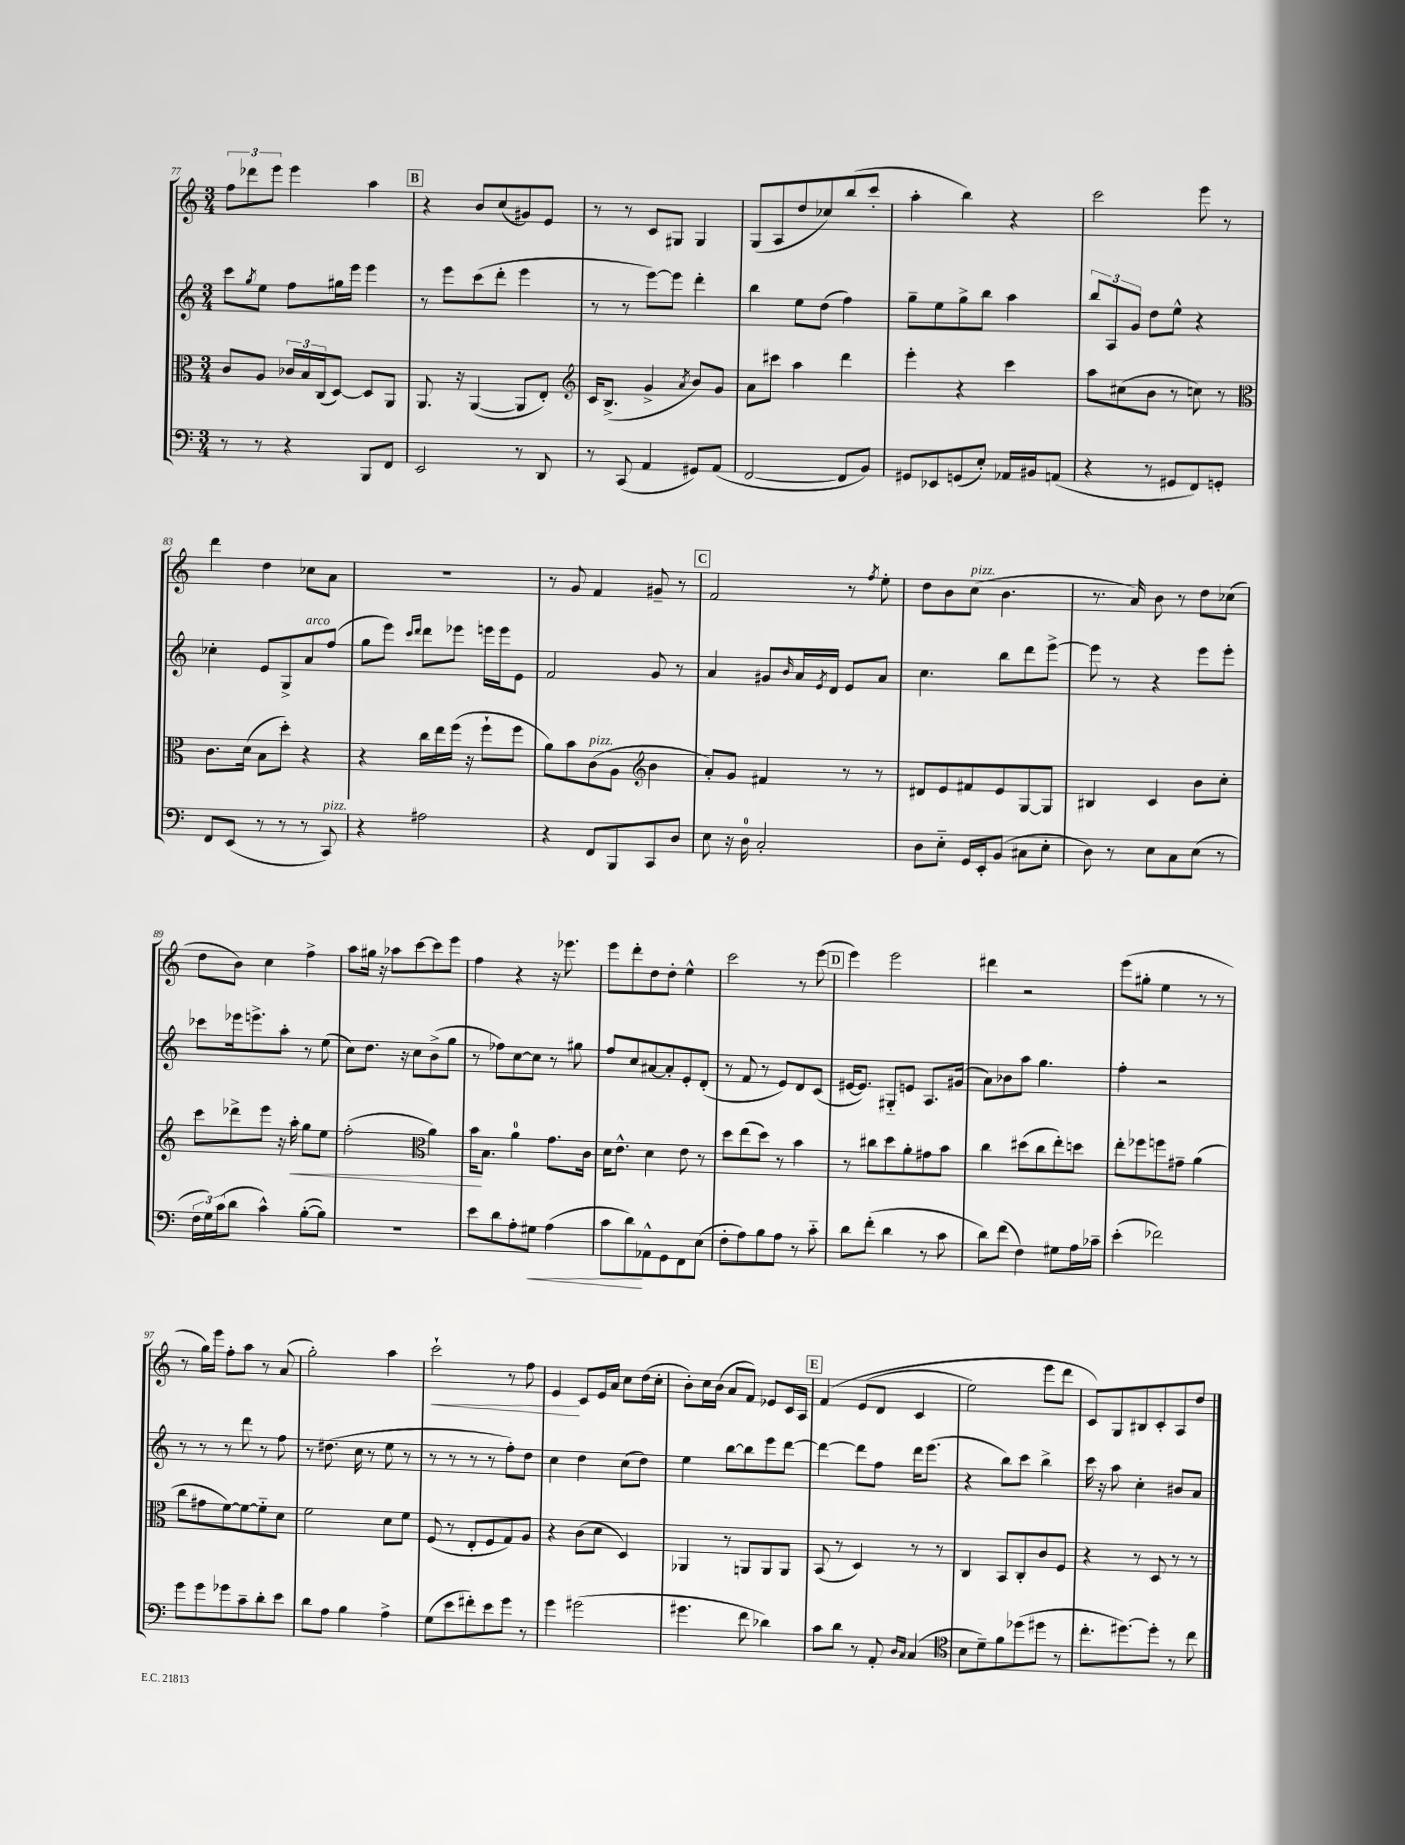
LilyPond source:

<<
\new StaffGroup <<
\new Staff = "s0" {
    \clef treble \key c \major \numericTimeSignature \time 3/4
    \tuplet 3/2 { f''8 des'''8 e'''8 } e'''4 a''4 |
    \mark \markup { \box "B" } r4 b'8 c''8( gis'8) e'8 |
    r8 r8 c'8 gis8 gis4 |
    g8( a8 d''8 ces''8) b''8( c'''8-. |
    a''4-. b''4) r4 |
    c'''2 e'''8 r8 |
    d'''4 d''4 ces''8 a'8 |
    R2. |
    r8 g'8 f'4 gis'8-- r8 |
    \mark \markup { \box "C" } f'2 r8 \acciaccatura { f''8 } e''8-. |
    d''8 b'8 c''8^\markup { \italic "pizz." }( b'4. |
    r8. a'16) b'8 r8 d''8 ces''8( |
    d''8 b'8) c''4 f''4-> |
    a''8 gis''16 r16 aes''8 c'''8~ c'''8 e'''8 |
    f''4 r4 r16 ees'''8. |
    e'''8 d'''8-. d''8 d''8-. e''4-^ |
    c'''2 r8 e'''8( |
    \mark \markup { \box "D" } e'''4) e'''2 |
    dis'''4 r2 |
    e'''8( gis''8-. e''4 r8 r8 |
    r8 g''16) e'''16 f''8-. a''8 r8 a'8( |
    g''2-.) a''4 |
    c'''2-!\< r8 f''8 |
    e'4\! c'8 e'16 a'16 c''8 d''16( c''16-. |
    b'8-.) c''16 b'16( a'8 f'8) ees'8 c'16 a16 |
    \mark \markup { \box "E" } f'4\( e'8( d'8 c'4 |
    e''2) e'''8 d'''8 |
    c'8\) g8 bis8 c'8-. a8 d''8 \bar "|." |
}
\new Staff = "s1" {
    \clef treble \key c \major \numericTimeSignature \time 3/4
    c'''8 \acciaccatura { g''8 } e''8 f''8 gis''16 e'''16 e'''4 |
    \mark \markup { \box "B" } r8 e'''8 c'''8( d'''8-. e'''4 |
    r8 r8 e'''8~) e'''8 d'''4-. |
    b''4 e''8 d''8( f''4) |
    g''8-- e''8 g''8-> b''8 a''4 |
    \tuplet 3/2 { b''8 a8 g'8 } d''8 e''8-^ r4 |
    ces''4-. e'8 g8-> a'8^\markup { \italic "arco" } f''8( |
    g''8 e'''8) \grace { c'''16 d'''16 } d'''8 ees'''8 e'''16 e'''16 e'8 |
    f'2 g'8 r8 |
    \mark \markup { \box "C" } a'4 gis'8 \grace { b'16 } a'16 \acciaccatura { e'8 } d'16 e'8 a'8 |
    c''4. b''8 d'''8 e'''8~-> |
    e'''8 r8 r4 e'''8 e'''8-. |
    ces'''8 ees'''16 e'''8.-> a''8-. r8 e''8( |
    c''8) d''8. r16 c''8 b'8->( g''8 |
    r8 fes''8) c''8~ c''8 r8 gis''8 |
    f''8 c''8 ais'8~ ais'8-. e'8-. d'8-.( |
    r8 f'8 r8 e'8) d'8 c'8( |
    \mark \markup { \box "D" } eis'16~ eis'8.) gis8-_ e'8 a8. gis'16( |
    a'8) bes'8 a''8 g''4. |
    f''4-. r2 |
    r8 r8 r8 d'''8 r8 f''8 |
    r8 dis''8.( c''16 r8 e''8 r8 |
    r8 r8 r8 r8 f''8-.) d''8 |
    c''4 d''4 c''8( d''8) |
    e''4 b''8~ b''8 e'''8 d'''8~ |
    \mark \markup { \box "E" } d'''4~ d'''8 f''8 d'''16 e'''8.( |
    r4 b''8) c'''8 b''4-> |
    c'''16 r16 a''8 c''4-. bis'8 a'8 \bar "|." |
}
\new Staff = "s2" {
    \clef alto \key c \major \numericTimeSignature \time 3/4
    c'8 a8 \tuplet 3/2 { ces'16 b16 c16( } d8~) d8 a,8 |
    \mark \markup { \box "B" } a,8. r16 a,4~( a,8 e8-.) |
    \clef treble c'16 b8.->( g'4-> \acciaccatura { a'8 } b'8) g'8 |
    a'8 cis'''8 a''4 d'''4 |
    e'''4-. r4 c'''4 |
    a''8 cis''8( b'8 r8 c''8) r8 |
    \clef alto c'8. d'16( b8 d''8-.) r4 |
    r4 c''16 e''16 f''16( r16 f''8-! f''8 |
    a'8) b'8 c'8^\markup { \italic "pizz." }( a8 \clef treble b'4 |
    \mark \markup { \box "C" } a'8-.) g'8 fis'4 r8 r8 |
    dis'8 e'8 fis'8 e'8 g8~ g8 |
    bis4 c'4 b'8 c''8-. |
    c'''8 des'''8-> e'''8 r16 a''16-.\< g''8 e''8 |
    f''2-.( \clef alto a'4) |
    b'16\! b8. a'4-0 g'8. c'16 |
    d'16 e'8.-^ d'4 e'8 r8 |
    d''8 e''8( d''8) r8 b'4 |
    \mark \markup { \box "D" } r8 cis''8 d''8 a'8-. gis'8 b'8 |
    c''4 dis''8( c''8 e''8-.) d''8 |
    e''8-. fes''8 f''8 gis'8-- a'4( |
    c''8 gis'8 f'8~) f'8~ f'8-_ d'8 |
    f'2 d'8 f'8 |
    f8( r8 e8-. f8 g8) a8 |
    r4 c'8( d'8 d4) |
    aes,4 r8 a,8 a,8 a,8 |
    \mark \markup { \box "E" } b,8( r8 d4) r8 r8 |
    c4 b,8 c8-. c'8 f8 |
    r4 r8 d8 r8 r8 \bar "|." |
}
\new Staff = "s3" {
    \clef bass \key c \major \numericTimeSignature \time 3/4
    r8 r8 r4 b,,8 f,8 |
    \mark \markup { \box "B" } e,2 r8 d,8 |
    r8 c,8( a,4 gis,8) a,8( |
    f,2~ f,8 b,8) |
    gis,8 ees,8 g,8( e8-.) aes,16 bis,16 a,8( |
    r4 r8 gis,8 f,8) g,8-. |
    f,8 e,8( r8 r8 r8 c,8^\markup { \italic "pizz." }) |
    r4 ais2 |
    r4 f,8 b,,8 c,8 d8 |
    \mark \markup { \box "C" } e8 r16 d16-0 c2-. |
    d8 e8-_ g,16 e,16-. b,8( cis8 e8-. |
    d8) r8 e8 c8 e8( r8 |
    \tuplet 3/2 { f16 g16) c'16( } d'8 c'4-^) b8~-.( b8) |
    R2. |
    e'8 d'8 a8-. gis8\< a4( |
    c'8 d'8\!) aes,8-^ g,8 f,8 e8( |
    f8-. a8) b8 a8 r8 c'8-_ |
    \mark \markup { \box "D" } d'8 f'8-.( d'4 r8 c'8 |
    d'8) f'8( f4) gis8 a16 ces'16-- |
    e'4-.( fes'2) |
    g'8 g'8 ges'8 c'8-- d'8-. e'8 |
    d'8 a8 b4 a4-> |
    g8( e'8 fis'8-.) e'8 g'8 r8 |
    g'4 gis'2( |
    gis'4. f'8 des'4) |
    \mark \markup { \box "E" } c'8 d'8 r8 a,8-. \grace { d16 c16 } c4( |
    \clef tenor b8 d'8--) f'8 des''8( dis''8 r8 |
    c''8.-. dis''8.~) dis''8-. r8 c''8 \bar "|." |
}
>>
>>
\layout { \context { \Score currentBarNumber = #77 } }
